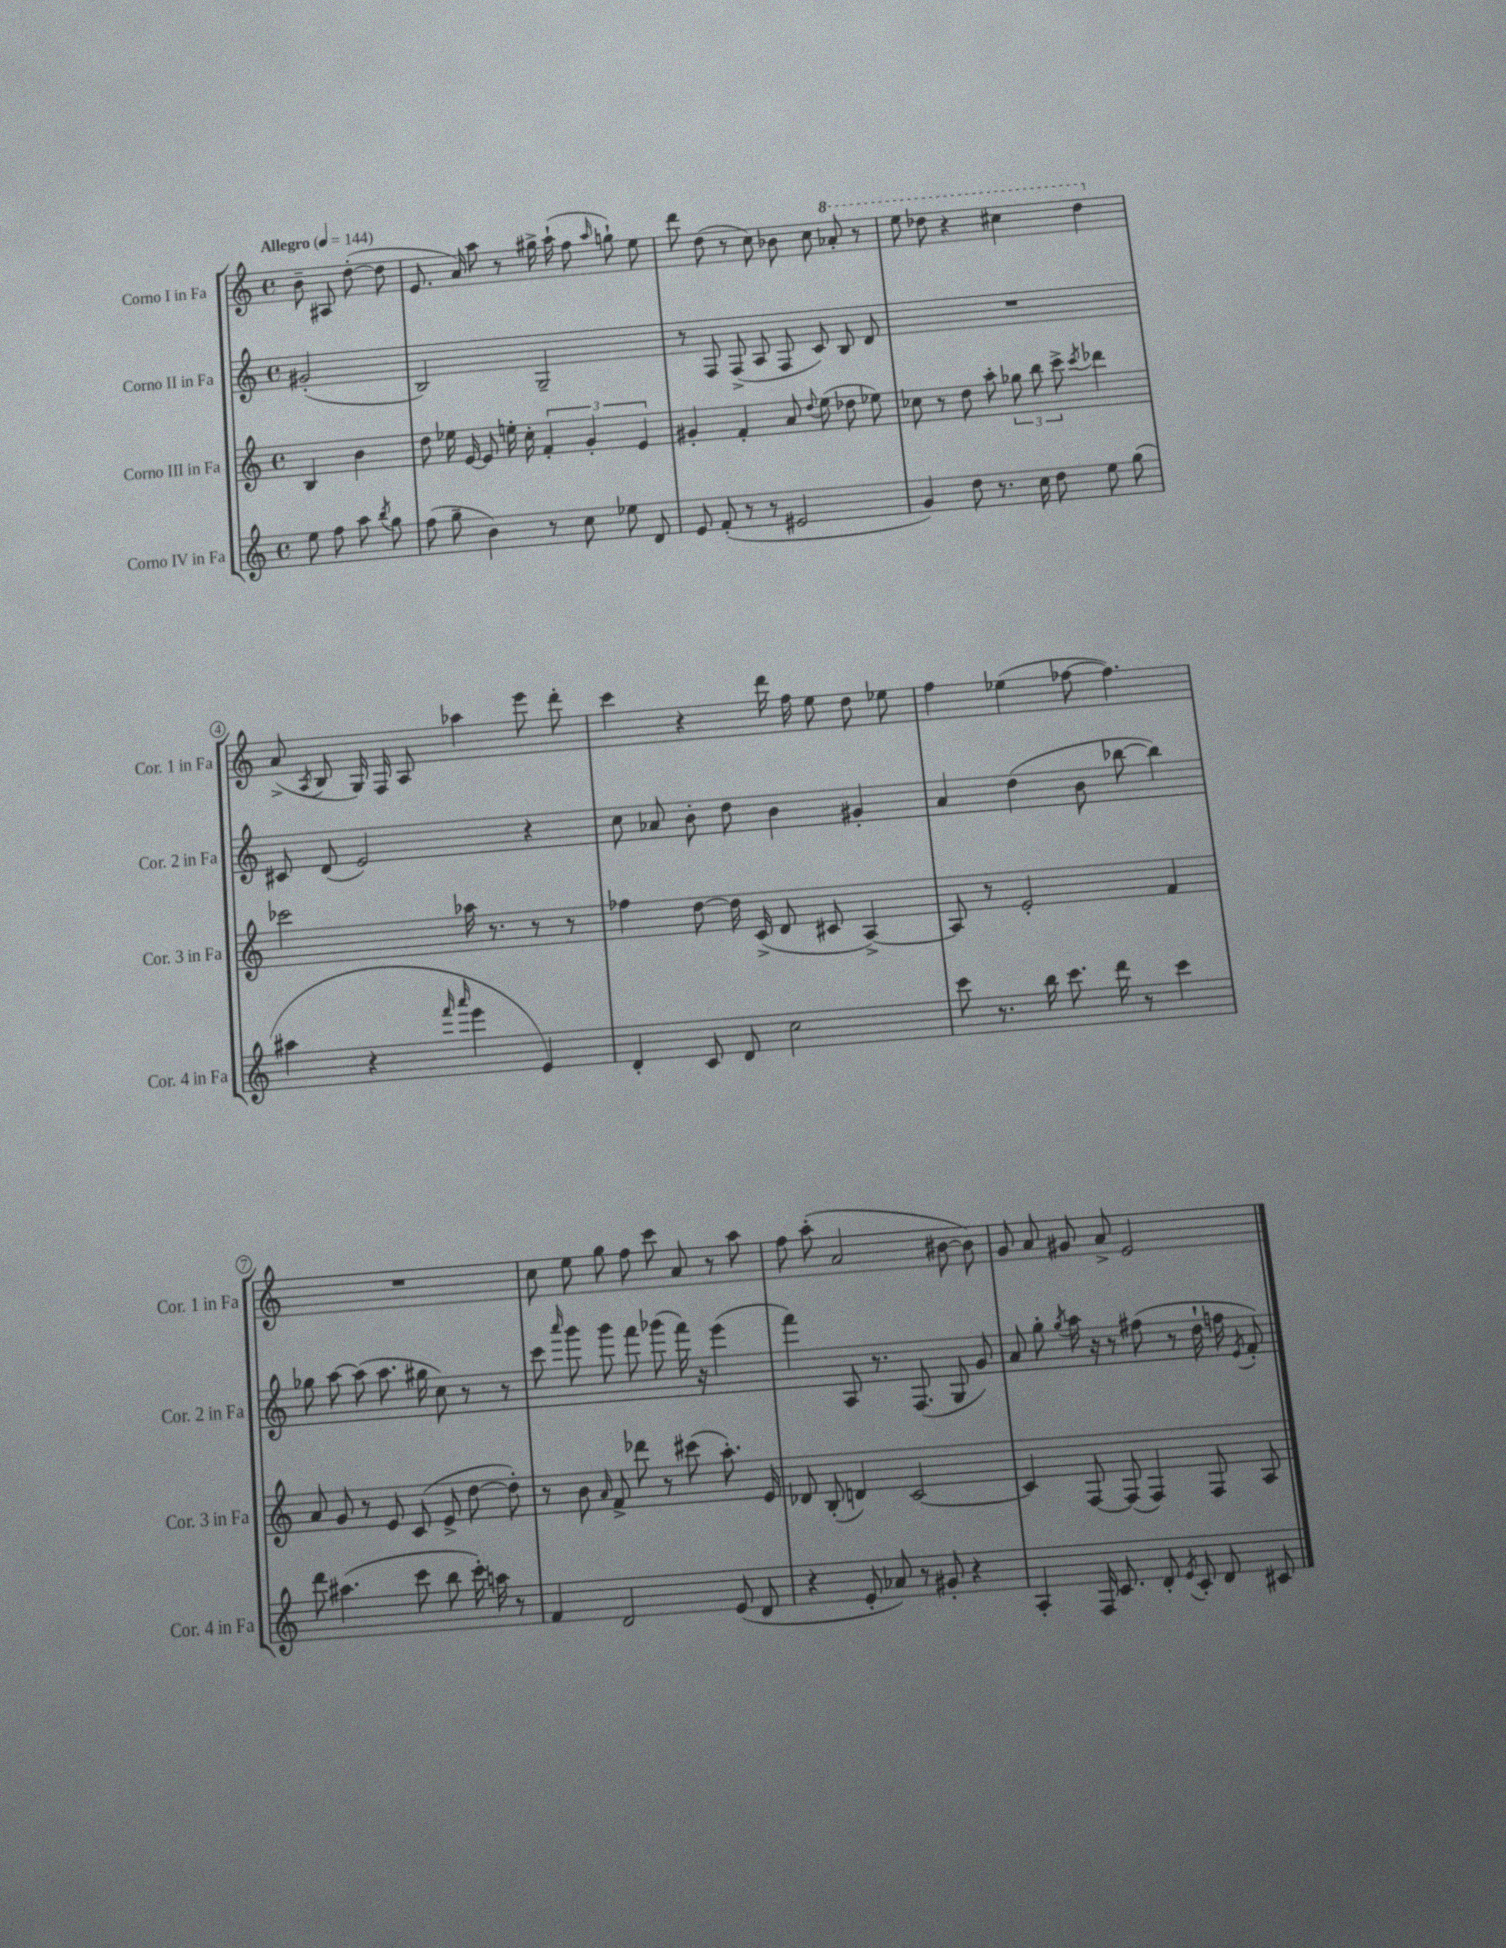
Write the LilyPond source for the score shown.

<<
\new StaffGroup <<
\new Staff = "s0" \with { instrumentName = "Corno I in Fa" shortInstrumentName = "Cor. 1 in Fa" } {
    \clef treble \key c \major \defaultTimeSignature \time 4/4 \partial 2 \tempo "Allegro" 4 = 144
    \autoBeamOff b'8-- ais8 d''8~-.( d''8 |
    e'8. a'16) a''8 r8 gis''16-> a''16-!( f''8 \grace { a''16 } g''8-!) e''8 |
    d'''8 d''8( r8 c''8) bes'8 c''8 \ottava #1 aes''8-. r8 |
    e'''8 des'''8 r4 cis'''4 des'''4 \ottava #0 |
    a'8->( \acciaccatura { a8 } b8 g16) f16 a8 aes''4 e'''8 d'''8-. |
    c'''4 r4 d'''16 f''16 e''8 d''8 ees''8 |
    f''4 ees''4( fes''8~ fes''4.) |
    R1 |
    c''8 e''8 g''8 f''8 c'''8 a'8 r8 a''8 |
    f''8 a''8-.( a'2 bis'8~ bis'8) |
    g'8 a'8 gis'8 a'8-> e'2 \bar "|." |
}
\new Staff = "s1" \with { instrumentName = "Corno II in Fa" shortInstrumentName = "Cor. 2 in Fa" } {
    \clef treble \key c \major \defaultTimeSignature \time 4/4 \partial 2
    \autoBeamOff gis'2-.( |
    b2) g2-- |
    r8 f8 f8->( a8 f8 c'8) b8 d'8 |
    R1 |
    cis'8 d'8( e'2) r4 |
    c''8 aes'8 b'8-. d''8 b'4 gis'4-. |
    a'4 d''4( b'8 bes''8~ bes''4) |
    ges''8 a''8~ a''8( a''8. gis''16 c''8) r8 r8 |
    c'''8 \grace { a'''16 } g'''8 g'''8 f'''8 ges'''8( f'''16) r16 e'''4( |
    f'''4) a8 r8. f8.( g8 g'8) |
    a'8 g''8-. \acciaccatura { g''8 } a''16 r16 r8 fis''8( r8 d''16-! f''16 \acciaccatura { e'8 } f'8-.) \bar "|." |
}
\new Staff = "s2" \with { instrumentName = "Corno III in Fa" shortInstrumentName = "Cor. 3 in Fa" } {
    \clef treble \key c \major \defaultTimeSignature \time 4/4 \partial 2
    \autoBeamOff b4 b'4 |
    d''8 ees''16 e'16~ e'8 e''16-. c''16-. \tuplet 3/2 { f'4-. g'4-. e'4 } |
    gis'4-. f'4-. a'8 \appoggiatura { d''8 } e''8( des''8 ees''8) |
    ces''8 r8 d''8 a''8-. \tuplet 3/2 { ges''8 b''8 c'''8-> } \acciaccatura { c'''8 } des'''4 |
    ces'''2 aes''16 r8. r8 r8 |
    fes''4 d''8~ d''16 c'16->( d'8 cis'8 a4~->) |
    a8 r8 e'2-. f'4 |
    a'8 g'8 r8 e'8 c'8( e'8-> d''8~ d''8-.) |
    r8 b'8 \grace { a'16 } f'8-> des'''8 r8 cis'''8( a''8.-.) e'16 |
    des'8 b8-.( d'4) c'2~ |
    c'4 f8~ f8( f4) f8 a8 \bar "|." |
}
\new Staff = "s3" \with { instrumentName = "Corno IV in Fa" shortInstrumentName = "Cor. 4 in Fa" } {
    \clef treble \key c \major \defaultTimeSignature \time 4/4 \partial 2
    \autoBeamOff e''8 f''8 a''8 \acciaccatura { b''8 } g''8 |
    f''8( g''8-- b'4) r8 c''8 ees''8 d'8 |
    e'8 f'8-.( r8 r8 eis'2 |
    g'4) d''8 r8. c''16 d''8 e''8 g''8( |
    ais''4 r4 \grace { f'''16 a'''16 } e'''4 e'4) |
    d'4-. c'8 d'8 c''2 |
    c'''8 r8. b''16 c'''8. d'''16 r8 c'''4 |
    d'''8 ais''4.( c'''8 b''8 c'''16-.) a''16 r8 |
    f'4 d'2 e'8( d'8 |
    r4 e'8-. aes'8) r8 gis'8-. r4 |
    a4-. f16 c'8. d'8-. \acciaccatura { e'8 } c'8-. d'8 cis'8 \bar "|." |
}
>>
>>
\layout { \context { \Score \override BarNumber.stencil = #(make-stencil-circler 0.1 0.3 ly:text-interface::print) } }
